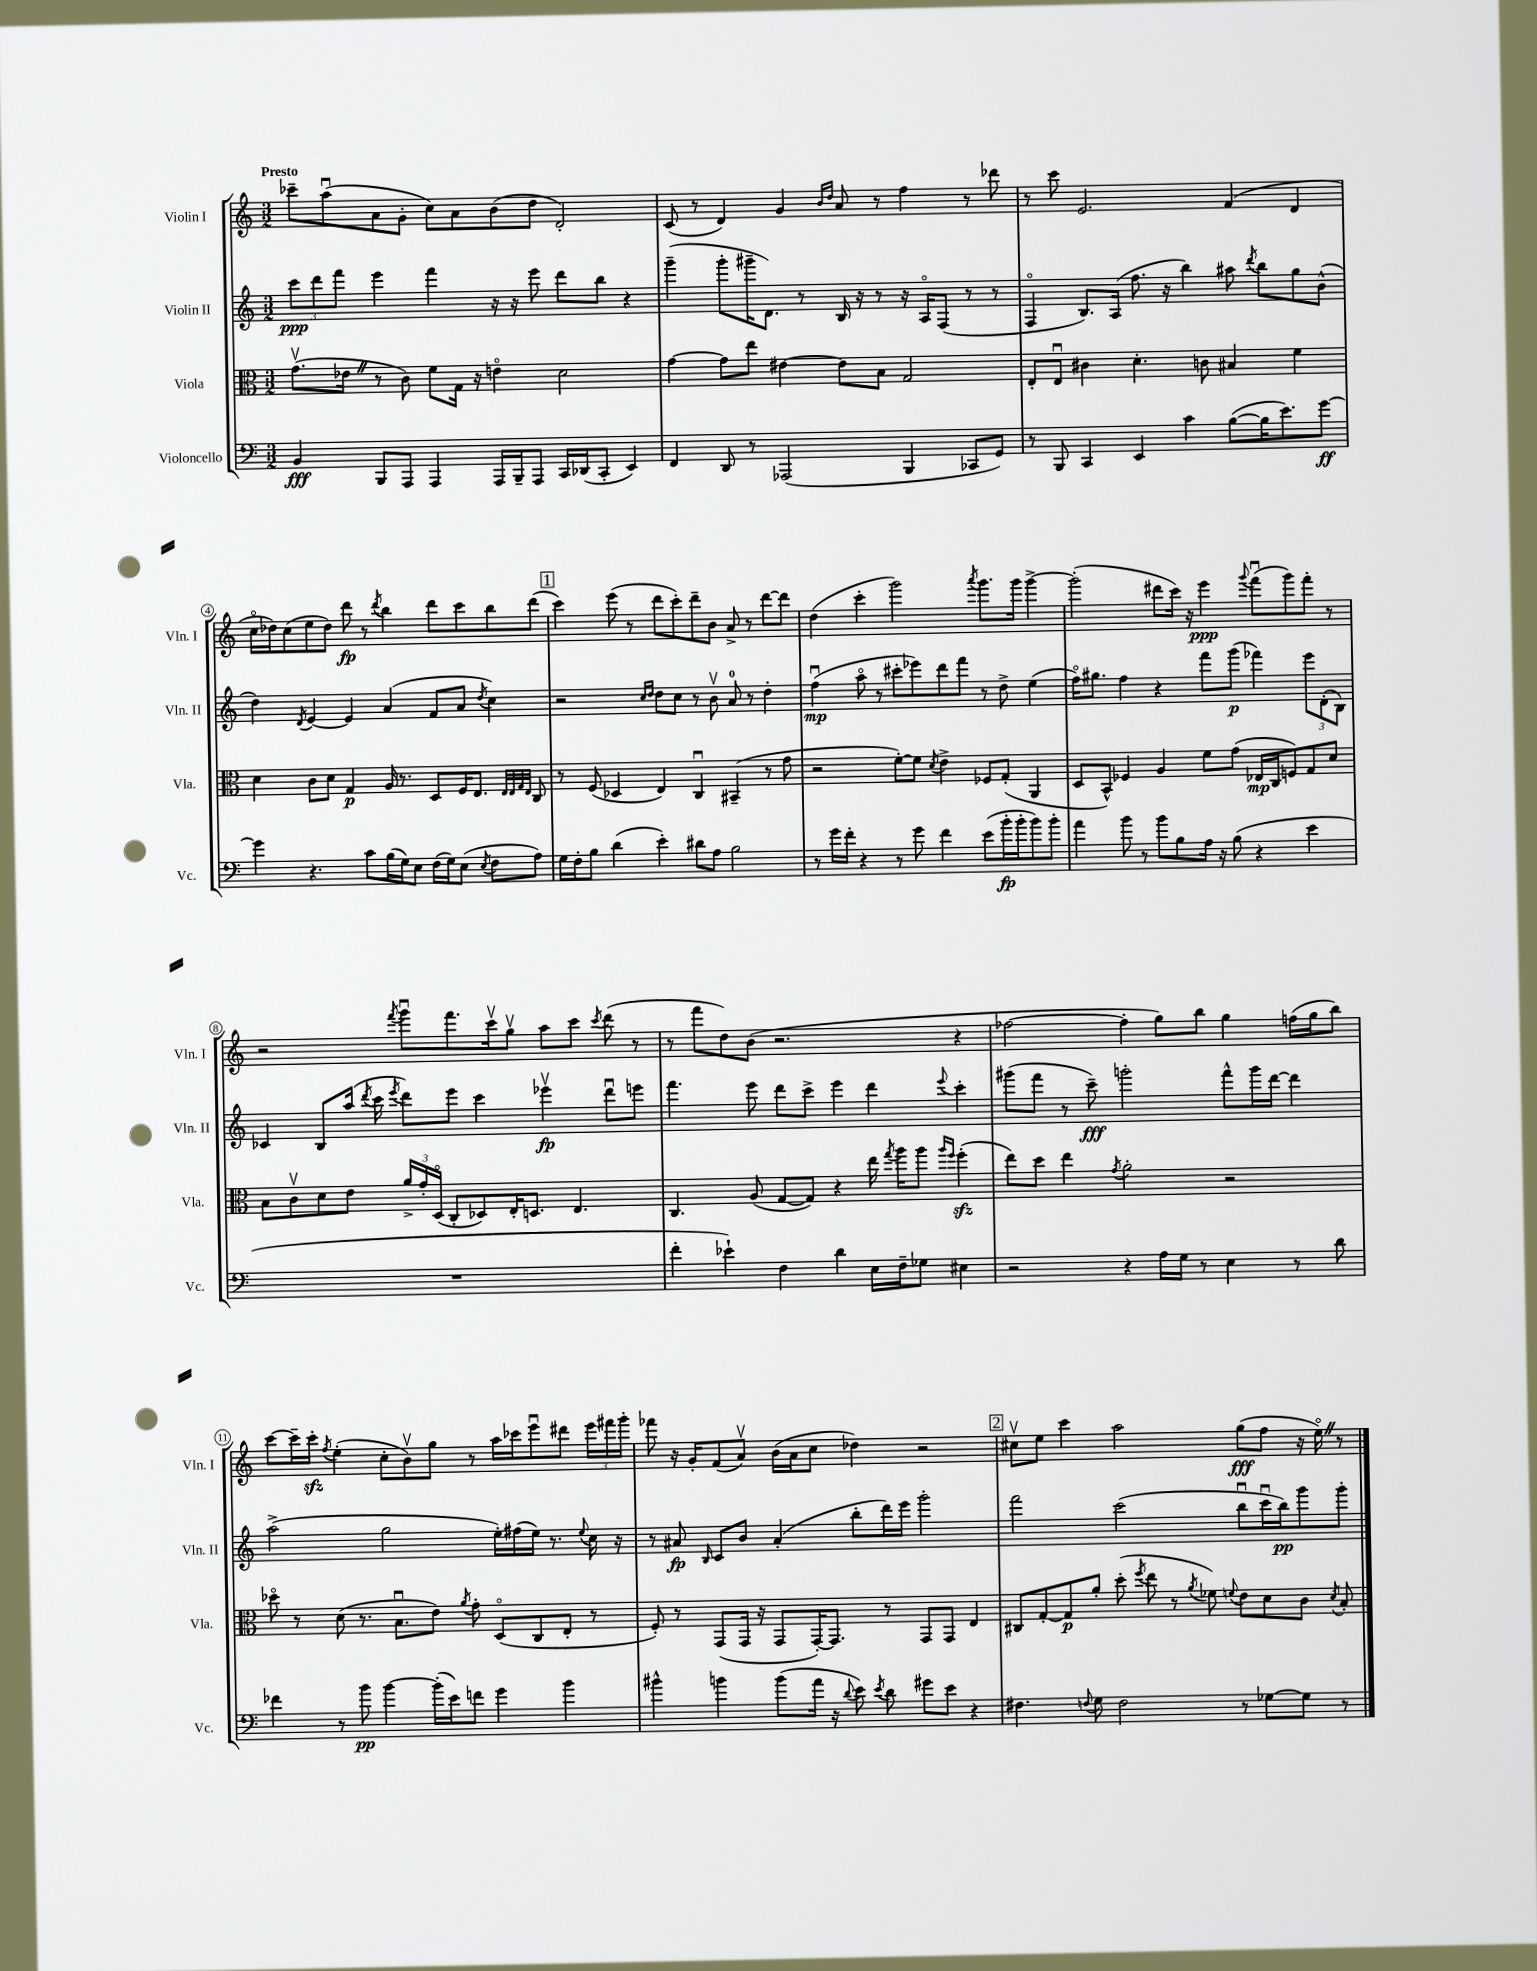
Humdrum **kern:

**kern	**kern	**kern	**kern
*staff4	*staff3	*staff2	*staff1
*clefF4	*clefC3	*clefG2	*clefG2
*k[]	*k[]	*k[]	*k[]
*M3/2	*M3/2	*M3/2	*M3/2
4BB	(8.gv	12ccc	8ccc-~
.	.	12ddd	.
.	.	.	(8aau
.	.	12fff	.
.	16e-	.	.
8BBB	8r	4eee	8a
8AAA	8c)	.	8g'
4AAA	8f	4fff	8cc)
.	16G	.	8a
.	16r	.	.
16AAA	4eo	16r	(8b
16BBB~	.	16r	.
8AAA	.	8eee	8dd
16CC	2d	8ddd	2d')
(16DD-	.	.	.
8CC'	.	8bb	.
4EE)	.	4r	.
=	=	=	=
4FF	[4g	(4ggg~	(8c
.	.	.	8r
8DD	8g]	8ggg'	4d)
8r	8ee	16ggg#~	.
.	.	8.d)	.
(2AAA-	[4e#	.	4g
.	.	8r	.
.	.	.	16qqb
.	.	.	16qqdd
.	8e#]	16B	8a
.	.	16r	.
.	8B	8r	8r
4BBB	2G	16r	4ff
.	.	16Ao	.
.	.	(8F	.
8CC-	.	8r	8r
8GG)	.	8r	8ddd-
=	=	=	=
8r	8E'	4Fo	8r
8BBB	8Eu	.	8ccc
4CC	4c#	8.B)	2.e
.	.	(16A	.
4EE	4.d'	8.ff	.
.	.	16r	.
4c	.	4bb)	.
.	8c	.	.
([8B	4B#	8aa#	(4f
.	.	8qddd	.
16B]	.	8bb	.
8.e)	.	.	.
.	4f	8gg	4d
[8g	.	(8b^^	.
=	=	=	=
4g]	4d	4dd)	16cco
.	.	.	16dd-)
.	.	.	(8cc
.	.	8qd	.
4.r	8c	[4e	8ee
.	8d	.	8dd-)
.	4G	4e]	8ddd
8c	.	.	8r
.	.	.	8qddd
(16B	16A	(4a	4bb
16G)	8.r	.	.
8E	.	.	.
(16F	8D	8f	8ddd
16G)	.	.	.
(8E	16F	8a	8ccc
.	8.E	.	.
8qE	.	8qdd	.
8F	.	4cc)	8bb
.	32qqE	.	.
.	32qqE	.	.
.	32qqG	.	.
.	32qqE	.	.
8A)	8C	.	(8ddd
=	=	=	=
16G	8r	2r	4ccc)
16F'	.	.	.
8B	(8F	.	.
(4d	4D-	.	(8eee
.	.	.	8r
.	.	16qqcc	.
.	.	16qqdd	.
4e')	4E)	8dd	8ddd
.	.	8cc	8ccc')
8d#	4Cu	8r	8ddd~
8A	.	8bv	8b
2B	(4BB#~	8a	8a^
.	.	8r	8r
.	8r	4dd'	[8ddd
.	8g	.	8ddd]
=	=	=	=
8r	2r	(4ffu	(4dd
16g	.	.	.
16f'	.	.	.
4r	.	8aao	4ccc'
.	.	8r	.
8r	[8f')	8ccc#'	2ggg)
8g	8f]	8eee-)	.
.	8qd	.	.
4f	4e^	8ddd	.
.	.	8fff	.
.	.	.	8qaaa
(8e	8F-	8r	8.ggg
16b'	(8G'	8dd^	.
16b'	.	.	16ggg
8b)	4AA	(4ee	[4ggg^
8b'	.	.	.
=	=	=	=
4a	8D	16ffo)	(2ggg']
.	.	8.gg#	.
.	8BB^^)	.	.
8b	4F-	4ff	.
8r	.	.	.
8b	4A	4r	8ddd#
8B	.	.	16ccc)
.	.	.	16r
16A	8f	8fff	4eee
16r	.	.	.
(8B	(8g	(8ggg	.
.	.	.	8qqggg
4r	16E-	4fff-)	(8fffu
.	16C	.	.
.	8F)	.	8ggg)
4e	8G	12eee	8fff'
.	.	(12d'	.
.	8d	.	8r
.	.	12B)	.
=	=	=	=
1.r	8B	4c-	2r
.	8cv	.	.
.	8d	8B	.
.	8e	(16aa	.
.	.	8qddd	.
.	.	16ccc	.
.	.	8qeee	8qfff
.	24a^	8ddd)	8gggu
.	24g'	.	.
.	(24Do	.	.
.	8C'	8eee	8.fff
.	8D-)	4ccc	.
.	.	.	16cccv
.	16E'	.	8ggv
.	8.D	.	.
.	.	4eee-v	8aa
.	4.E	.	8ccc
.	.	.	8qccc
.	.	8dddu	(8ddd
.	.	8eee	8r
=	=	=	=
4f'	4.C	4.fff	8r
.	.	.	8fff
4e-`)	.	.	8dd)
.	(8A	8eee	(8b
4F	[8G	8ddd	2.r
.	8G])	8ccc^	.
4d	4r	4eee	.
16E	16ee	4ddd	.
.	8qgg	.	.
16F~	16aa	.	.
8G-	8aa	.	.
.	16qqaa	.	.
.	16qqff	8qqeee	.
4E#	(4ff'	4ccc'	4r
=	=	=	=
2r	8ee)	(8ggg#	[2ff-
.	8dd	8fff	.
.	4ee	8r	.
.	.	8ccc~)	.
.	8qg	.	.
4r	2a'	2ggg'	4ff-']
16A	.	.	8gg)
16G	.	.	.
8r	.	.	8bb
4E	2r	8fff^^	4gg
.	.	16ggg	.
.	.	[16ddd	.
8r	.	4ddd]	(16ff
.	.	.	16gg
8d	.	.	8bb)
=	=	=	=
4f-	8dd-o	(2aa^	[8ccc
.	8r	.	16ccc~]
.	.	.	16ccc'
.	.	.	8qff
8r	(8d	.	(4ee'
8b	8.r	.	.
[4b	.	2gg	8cc'
.	8.Bu	.	.
.	.	.	8bv)
(16b']	8e)	.	8gg
16e)	.	.	.
.	8qa	.	.
8f	8g'	.	8r
4g	(8Do	16ee')	16aa
.	.	(16ff#	16ccc-
.	8C	16ee)	8eeeu
.	.	8.r	.
4b	8E'	.	8ddd#
.	.	8qqee	.
.	8r	16cc	24eee
.	.	.	24fff#
.	.	16r	.
.	.	.	24ggg'
=	=	=	=
4b#^^	8F')	8r	8fff-
.	8r	8a#	16r
.	.	.	16g'
.	.	16qqB	.
4b	(8GG	8c	(8f
.	16GG	8b	8av)
.	16r	.	.
(8b	8GG	(4a#'	(16b
.	.	.	16a
16a	[16GG')	.	8cc
16r	8.GG]	.	.
8qqd	.	.	.
8e)	.	8bb'	4dd-)
8qe	.	.	.
8d	8r	16ddd)	.
.	.	16eee	.
8g#	8GG	2ggg'	2r
8e	8GG	.	.
4r	4E	.	.
=	=	=	=
4.F#	8C#	2fff	8cc#v
.	[8G'	.	8ee
.	8G]	.	4ccc
8qqF	.	.	.
8G	8a'	.	.
2F	(8dd'	(2ccc	2aa
.	8qff	.	.
.	8ee	.	.
.	8r	.	.
.	8qa	.	.
.	8f-)	.	.
.	8qqf	.	.
8r	8e	8bbu	(8gg
[8G-	8d	16cccu	8ff
.	.	16bb)	.
8G-]	8c	8ggg	16r
.	.	.	16eeo)
.	8qd	.	.
8r	8B'	8ggg'	8r
==	==	==	==
*-	*-	*-	*-
